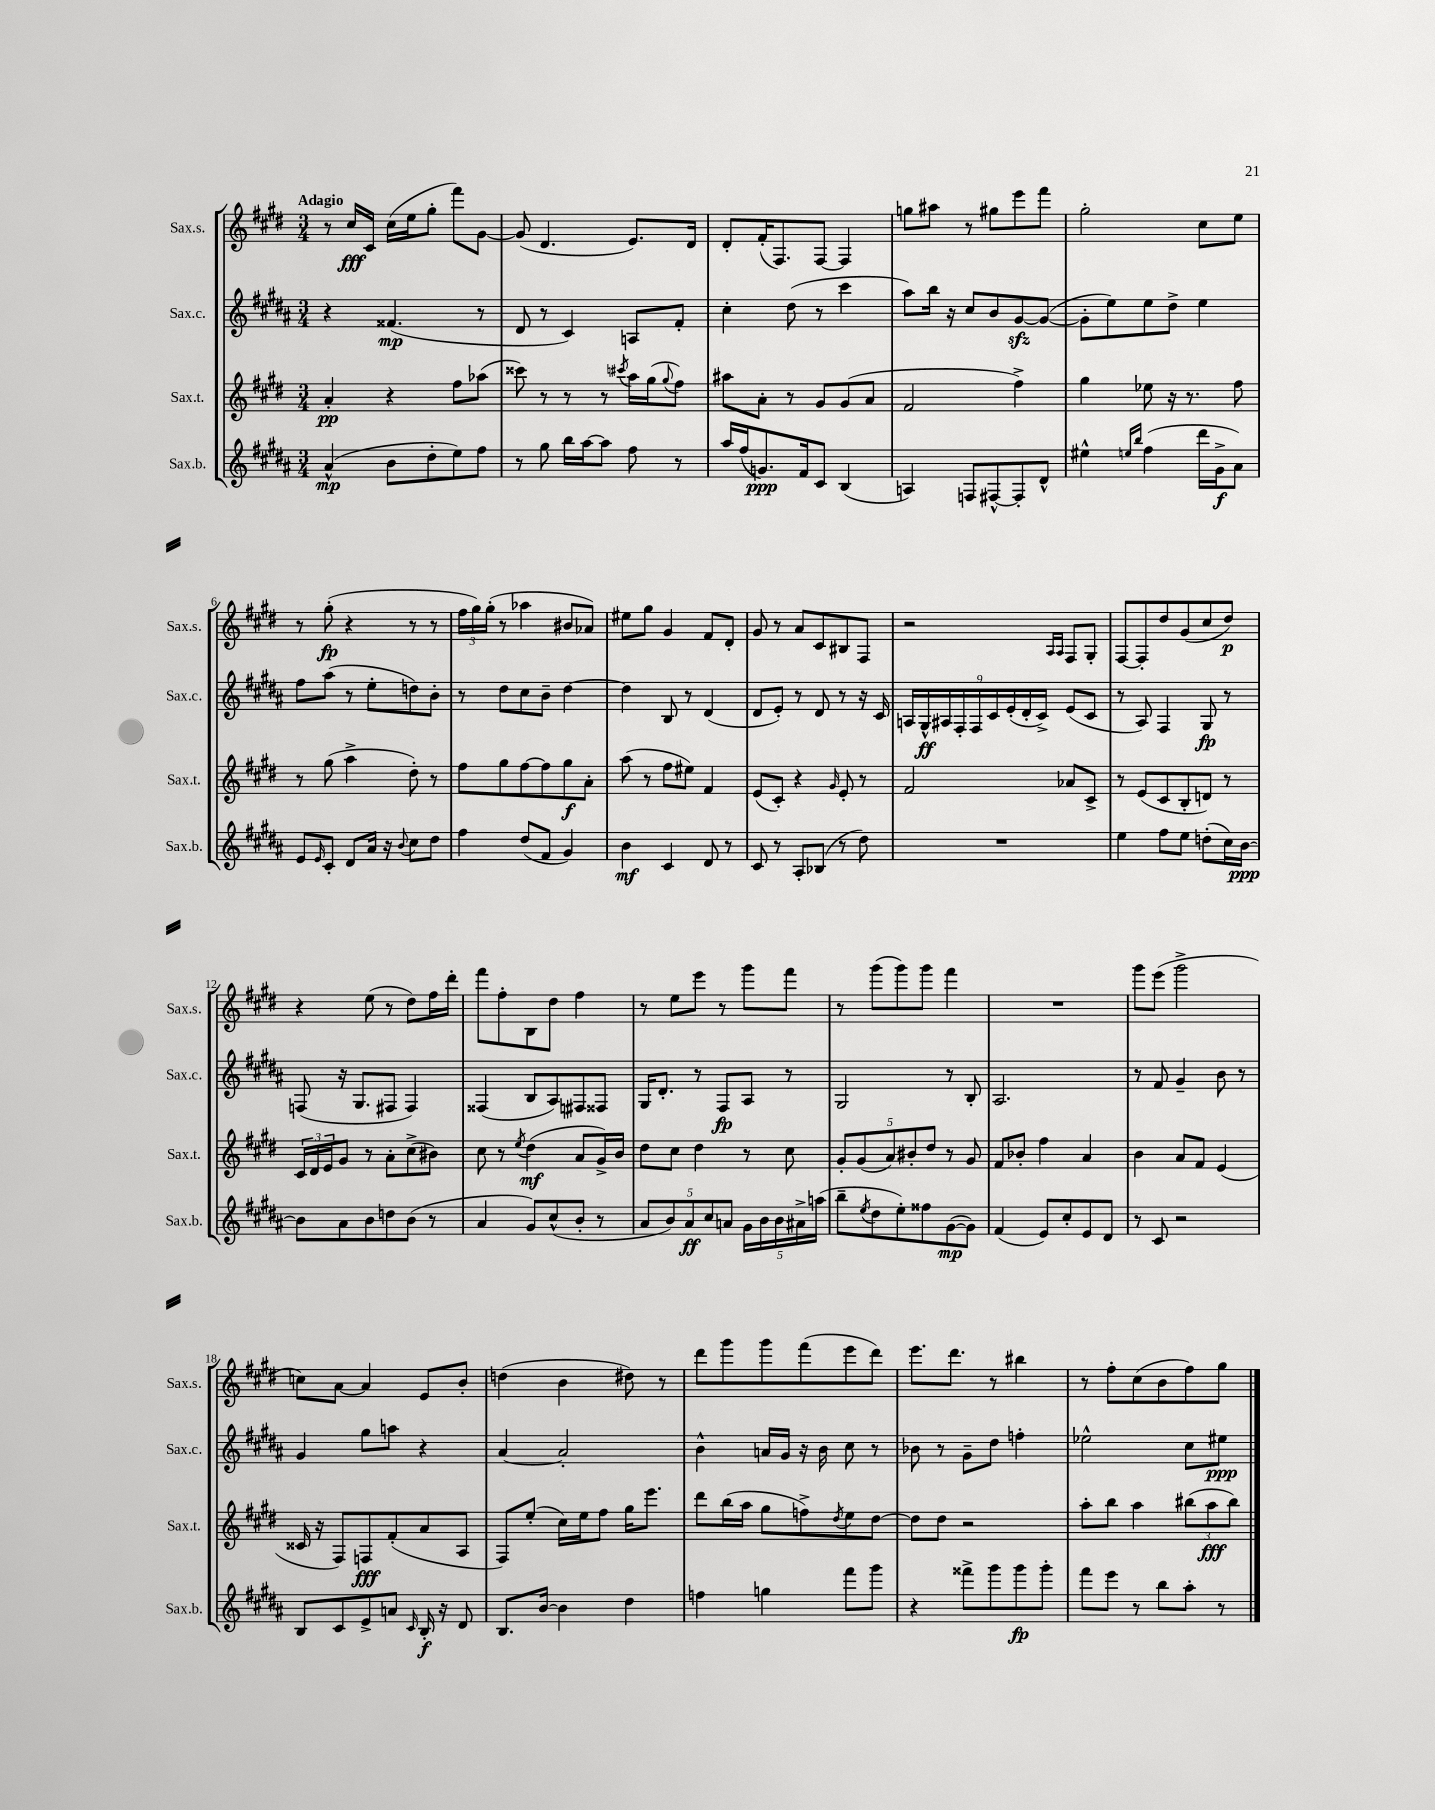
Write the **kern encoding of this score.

**kern	**kern	**kern	**kern
*staff4	*staff3	*staff2	*staff1
*clefG2	*clefG2	*clefG2	*clefG2
*k[f#c#g#d#a#]	*k[f#c#g#d#]	*k[f#c#g#d#a#]	*k[f#c#g#d#]
*M3/4	*M3/4	*M3/4	*M3/4
(4a#^^	4a'	4r	8r
.	.	.	16cc#
.	.	.	16c#
8b	4r	(4.f##	(16cc#
.	.	.	16ee
8dd#'	.	.	8gg#'
8ee)	8ff#	.	8fff#)
8ff#	(8aa-	8r	[8g#
=	=	=	=
8r	8ccc##)	8d#	(8g#]
8gg#	8r	8r	4.d#
16bb	8r	4c#)	.
[16aa#	.	.	.
8aa#]	8r	.	.
.	8qccc#	.	.
8ff#	16aa	8A	8.e)
.	(16gg#	.	.
.	8qqgg#	.	.
8r	8ff#)	8f#'	.
.	.	.	16d#
=	=	=	=
16aa#	8aa#	4cc#'	8d#'
(16ff#	.	.	.
8.g)	8a'	.	(16f#'
.	.	.	8.F#)
.	8r	(8dd#	.
16f#	.	.	.
8c#	8g#	8r	[8F#
(4B	(8g#	4ccc#	4F#]
.	8a	.	.
=	=	=	=
4A)	2f#	8aa#)	8gg
.	.	16bb	8aa#
.	.	16r	.
8F	.	8cc#	8r
[8F#^^	.	8b	8gg#
8F#']	4ff#^)	[8g#	8eee
8d#^^	.	(8g#_	8fff#
=	=	=	=
4ee#^^	4gg#	8g#']	2gg#'
.	.	8ee)	.
16qqee	.	.	.
16qqbb	.	.	.
(4ff#	8ee-	8ee	.
.	16r	8dd#^	.
.	8.r	.	.
16ddd#	.	4ee	8cc#
16g#^	.	.	.
8a#)	8ff#	.	8ee
=	=	=	=
8e	8r	8ff#	8r
16qqe	.	.	.
8c#'	(8gg#	(8aa#	(8gg#'
8d#	4aa^	8r	4r
16a#	.	8ee'	.
16r	.	.	.
8qqb	.	.	.
8cc#	8dd#')	8dd)	8r
8dd#	8r	8b'	8r
=	=	=	=
4ff#	8ff#	8r	24ff#
.	.	.	24gg#)
.	.	.	(24gg#'
.	8gg#	8dd#	8r
(8dd#	[8ff#	8cc#	4aa-
8f#	8ff#]	8b~	.
4g#)	8gg#	[4dd#	8b#
.	8a'	.	8a-)
=	=	=	=
4b	(8aa	4dd#]	8ee#
.	8r	.	8gg#
4c#	8ff#	8B	4g#
.	8ee#)	8r	.
8d#	4f#	(4d#	8f#
8r	.	.	8d#'
=	=	=	=
8c#	(8e	8d#	8g#
8r	8c#')	8e')	8r
8A#'	4r	8r	8a
(8B-	.	8d#	8c#
.	16qqg#	.	.
8r	8e'	8r	8B#
8dd#)	8r	16r	8F#
.	.	16c#	.
=	=	=	=
2.r	2f#	18A	2r
.	.	18G#^^	.
.	.	18A#	.
.	.	18F#'	.
.	.	18F#	.
.	.	18c#	.
.	.	(18e'	.
.	.	18d#'	.
.	.	18c#^)	.
.	.	.	16qqA
.	.	.	16qqA
.	8a-	(8e	8F#
.	8c#^	8c#	8G#'
=	=	=	=
4ee	8r	8r	[8F#
.	(8e	8A#)	8F#']
8ff#	8c#	4F#	8dd#
8ee	8B'	.	(8g#
(8dd'	8d)	8G#	8cc#
16cc#)	8r	8r	8dd#)
[16b	.	.	.
=	=	=	=
8b]	24c#	(8F	4r
.	24d#	.	.
.	24e	.	.
8a#	8g#	16r	.
.	.	8.G#	.
8b	8r	.	(8ee
8dd	8a'	8F#	8r
(8b	(8cc#^	4F#)	8dd#)
8r	8b#)	.	16ff#
.	.	.	16ddd#'
=	=	=	=
4a#	8cc#	(4F##	8fff#
.	8r	.	8ff#'
.	8qee	.	.
8g#)	(4dd#	8B	8B
(8cc#^^	.	8A#)	8dd#
8b'	8a	8F#	4ff#
8r	16g#^)	8F##	.
.	16b	.	.
=	=	=	=
10a#	8dd#	16G#	8r
.	.	8.d#'	.
10b)	.	.	.
.	8cc#	.	8ee
10a#	.	.	.
.	4dd#	8r	8eee
10cc#	.	.	.
.	.	8F#	8r
10a	.	.	.
20g#	8r	8A#	8ggg#
20b	.	.	.
20b	.	.	.
.	8cc#	8r	8fff#
20a#^	.	.	.
(20aa	.	.	.
=	=	=	=
8bb~	10g#'	2G#	8r
.	(10g#	.	.
8qee	.	.	.
8dd#	.	.	(8ggg#
.	10a)	.	.
8ee')	.	.	8ggg#)
.	10b#'	.	.
8ff##	.	.	8ggg#
.	10dd#	.	.
([8g#	8r	8r	4fff#
8g#])	8g#	8B'	.
=	=	=	=
(4f#	8f#	2.A#	2.r
.	8b-'	.	.
8e)	4ff#	.	.
8cc#'	.	.	.
8e	4a	.	.
8d#	.	.	.
=	=	=	=
8r	4b	8r	8ggg#
8c#	.	8f#	(8eee
2r	8a	4g#~	2ggg#^
.	8f#	.	.
.	(4e	8b	.
.	.	8r	.
=	=	=	=
8B	16c##	4g#	8cc)
.	16r	.	.
8c#	8F#)	.	[8a
8e^	8F	8gg#	4a]
8a	(8f#'	8aa	.
16qqc#	.	.	.
16B'	8a	4r	8e
16r	.	.	.
8d#	8A	.	8b'
=	=	=	=
8.B	8F#)	[4a#	(4dd
.	(8ee'	.	.
[16b	.	.	.
4b]	16cc#)	2a#']	4b
.	16ee	.	.
.	8ff#	.	.
4dd#	16gg#	.	8dd#)
.	8.eee	.	.
.	.	.	8r
=	=	=	=
4ff	8ddd#	4b^^	8ddd#
.	(16bb	.	8ggg#
.	16aa	.	.
4gg	8gg#	16a	8ggg#
.	.	16g#	.
.	8ff^)	16r	(8fff#
.	.	16b	.
.	8qdd#	.	.
8fff#	8ee	8cc#	8eee
8ggg#	[8dd#	8r	8ddd#)
=	=	=	=
4r	8dd#]	8b-	8.eee
.	8dd#	8r	.
.	.	.	8.ddd#
8fff##^	2r	8g#~	.
8ggg#	.	8dd#	8r
8ggg#	.	4ff'	4bb#
8ggg#'	.	.	.
=	=	=	=
8fff#	8aa'	2ee-^^	8r
8eee	8bb	.	8ff#'
8r	4aa	.	(8cc#
8bb	.	.	8b
8aa#'	(12bb#	8cc#	8ff#)
.	12aa	.	.
8r	.	8ee#	8gg#
.	12bb#)	.	.
==	==	==	==
*-	*-	*-	*-
